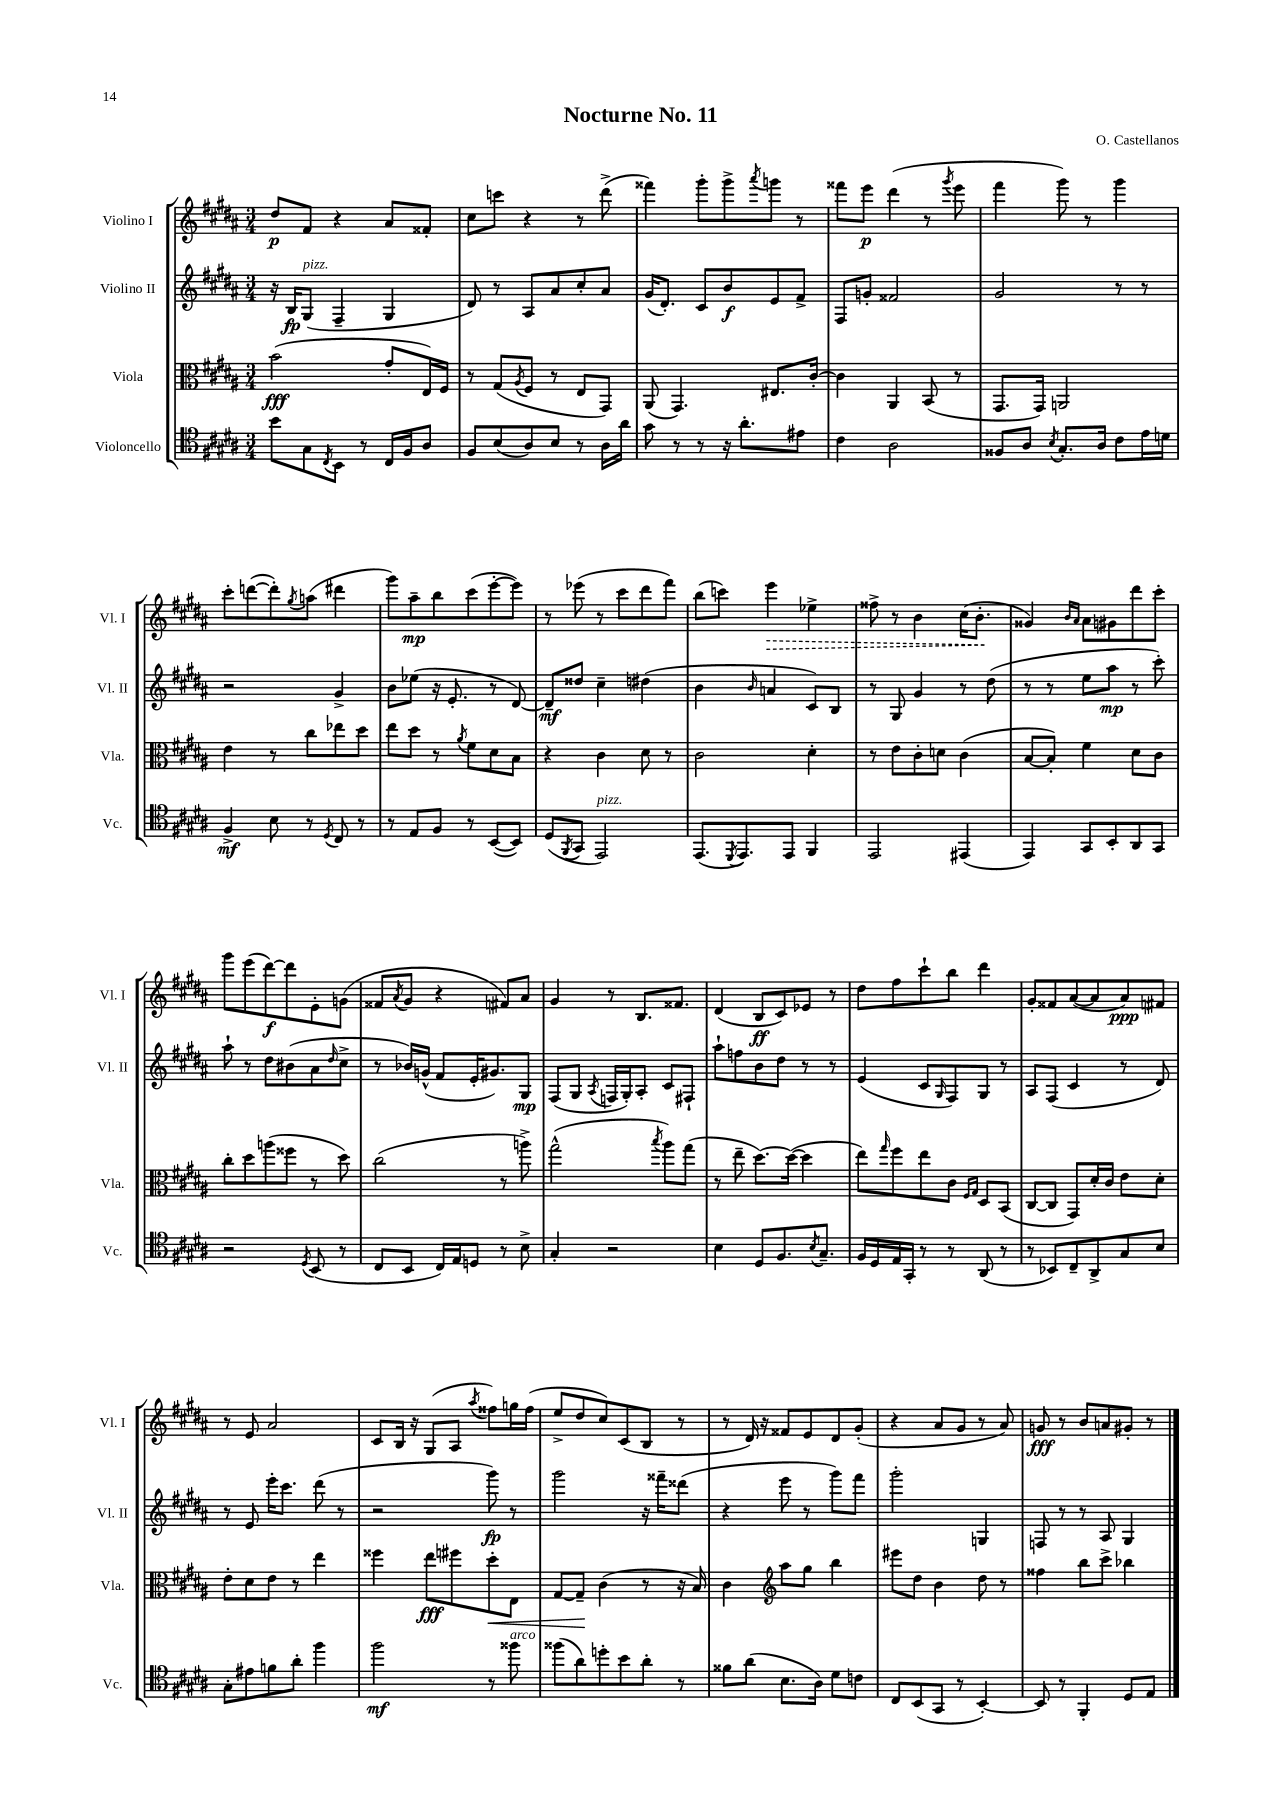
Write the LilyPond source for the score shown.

\header { title = "Nocturne No. 11" composer = "O. Castellanos" }
<<
\new StaffGroup <<
\new Staff = "s0" \with { instrumentName = "Violino I" shortInstrumentName = "Vl. I" } {
    \clef treble \key b \major \numericTimeSignature \time 3/4
    dis''8\p fis'8 r4 ais'8 fisis'8-. |
    cis''8 c'''8 r4 r8 dis'''8->( |
    fisis'''4) gis'''8-. gis'''8-> \acciaccatura { ais'''8 } g'''8 r8 |
    fisis'''8 e'''8\p dis'''4( r8 \acciaccatura { gis'''8 } e'''8 |
    fis'''4 gis'''8) r8 gis'''4 |
    cis'''8-. d'''8~( d'''8-.) \acciaccatura { gis''8 } a''8( dis'''4 |
    gis'''8) ais''8--\mp b''8 cis'''8( e'''8~-. e'''8) |
    r8 ees'''8( r8 cis'''8 dis'''8 fis'''8) |
    b''8( c'''8) \once \override Hairpin.style = #'dashed-line e'''4\> ees''4-> |
    fisis''8-> r8 b'4 cis''16( b'8.-.\! |
    gisis'4) \grace { b'16 ais'16 } ais'8 gis'8 dis'''8 cis'''8-. |
    gis'''8 e'''8( dis'''8~\f) dis'''8 e'8-. g'8( |
    fisis'8 \acciaccatura { ais'8 } gis'8 r4 fis'8) ais'8 |
    gis'4 r8 b8. fisis'8. |
    dis'4( b8\ff cis'8) ees'8 r8 |
    dis''8 fis''8 cis'''8-! b''8 dis'''4 |
    gis'8-. fisis'8 ais'8~( ais'8 ais'8\ppp) fis'8 |
    r8 e'8 ais'2 |
    cis'8 b16 r16 gis8( ais8 \acciaccatura { ais''8 } fisis''8) g''16 fisis''16( |
    e''8-> dis''8 cis''8) cis'8( b8 r8 |
    r8 dis'16) r16 fisis'8 e'8 dis'8 gis'8-.( |
    r4 ais'8 gis'8 r8 ais'8) |
    g'8\fff r8 b'8 a'8 gis'8-. r8 \bar "|." |
}
\new Staff = "s1" \with { instrumentName = "Violino II" shortInstrumentName = "Vl. II" } {
    \clef treble \key b \major \numericTimeSignature \time 3/4
    r16 b16\fp gis8^\markup { \italic "pizz." }( fis4-- gis4 |
    dis'8) r8 ais8 ais'8 cis''8-. ais'8 |
    gis'16( dis'8.-.) cis'8 b'8\f e'8 fis'8-> |
    fis8 g'8-. fisis'2 |
    gis'2 r8 r8 |
    r2 gis'4-> |
    b'8 ees''8( r16 e'8.-. r8 dis'8~) |
    dis'8--\mf disis''8 cis''4-- dis''4( |
    b'4 \grace { b'16 } a'4 cis'8) b8 |
    r8 gis8 gis'4 r8 dis''8( |
    r8 r8 e''8 ais''8\mp r8 cis'''8-.) |
    ais''8-! r8 dis''8 bis'8( ais'8 \grace { dis''16 } cis''8-> |
    r8 bes'16) g'16-^( fis'8 e'16-. gis'8.) gis8\mp |
    fis8( gis8 \acciaccatura { ais8 } f16 gis16-.) ais8-. cis'8 fis8-! |
    ais''8-! f''8 b'8 dis''8 r8 r8 |
    e'4( cis'8 \grace { gis16 } fis8) gis8 r8 |
    ais8 fis8( cis'4 r8 dis'8) |
    r8 e'8 e'''16-. cis'''8. dis'''8( r8 |
    r2 gis'''8\fp) r8 |
    gis'''2 r16 fisis'''16-- disis'''8( |
    r4 e'''8 r8 gis'''8) fis'''8 |
    gis'''2-. g4 |
    f8 r8 r8 ais8 gis4 \bar "|." |
}
\new Staff = "s2" \with { instrumentName = "Viola" shortInstrumentName = "Vla." } {
    \clef alto \key b \major \numericTimeSignature \time 3/4
    b'2\fff( gis'8-. e16) fis16 |
    r8 gis8( \acciaccatura { ais8 } fis8 r8 e8 gis,8) |
    ais,8( gis,4.) eis8. cis'16~-. |
    cis'4 ais,4 b,8( r8 |
    gis,8. gis,16) a,2 |
    e'4 r8 cis''8 ees''8 dis''8 |
    e''8 dis''8 r8 \acciaccatura { ais'8 } fis'8 dis'8 b8 |
    r4 cis'4 dis'8 r8 |
    cis'2 dis'4-. |
    r8 e'8 cis'8-. d'8 cis'4( |
    b8~ b8-.) fis'4 dis'8 cis'8 |
    cis''8-. dis''8 a''8( fisis''8 r8 dis''8) |
    cis''2( r8 a''8->) |
    gis''2-^( \acciaccatura { b''8 } ais''8) gis''8( |
    r8 e''8-- dis''8.~) dis''16~( dis''4 |
    e''8) \grace { gis''16 } fis''8 e''8 cis'8 \grace { fis16 gis16 } dis8 b,8( |
    cis8~ cis8 gis,8) dis'16-. cis'16 e'8 dis'8-. |
    e'8-. dis'8 e'8 r8 e''4 |
    fisis''4 e''8\fff fis''8 dis''8-.\< e8 |
    gis8~ gis8--\! cis'4( r8 r16 b16) |
    cis'4 \clef treble ais''8 gis''8 b''4 |
    eis'''8 dis''8 b'4 dis''8 r8 |
    fisis''4 b''8 cis'''8-> bes''4 \bar "|." |
}
\new Staff = "s3" \with { instrumentName = "Violoncello" shortInstrumentName = "Vc." } {
    \clef tenor \key b \major \numericTimeSignature \time 3/4
    b'8 gis8 \acciaccatura { cis8 } b,8 r8 cis16 fis16 ais8 |
    fis8 b8( ais8) b8 r8 ais16 ais'16 |
    gis'8 r8 r8 r16 ais'8.-. eis'8 |
    cis'4 ais2 |
    fisis8 ais8 \acciaccatura { b8 } gis8.-. ais16 cis'8 e'16 d'16 |
    fis4->\mf b8 r8 \acciaccatura { dis8 } cis8 r8 |
    r8 e8 fis8 r8 b,8~( b,8) |
    dis8( \acciaccatura { fis,8 } gis,8 e,2^\markup { \italic "pizz." }) |
    e,8.( \acciaccatura { dis,8 } e,8.) e,8 fis,4 |
    e,2 eis,4( |
    e,4) gis,8 b,8-. ais,8 gis,8 |
    r2 \acciaccatura { dis8 } b,8( r8 |
    cis8 b,8 cis16) e16 d8 r8 b8-> |
    gis4-. r2 |
    b4 dis8 fis8. \acciaccatura { b8 } gis8.-- |
    fis16 dis16 e16 gis,16-. r8 r8 ais,8( r8 |
    r8 bes,8) cis8-- ais,8-> gis8 b8 |
    gis8-. eis'8 f'8 ais'8-. fis''4 |
    fis''2\mf r8 fisis''8^\markup { \italic "arco" } |
    fisis''8( ais'8) d''8-. b'8 ais'8-. r8 |
    fisis'8 ais'8( b8. ais16) dis'8 c'8 |
    cis8 b,8( gis,8 r8 b,4~-.) |
    b,8 r8 fis,4-. dis8 e8 \bar "|." |
}
>>
>>
\layout { \context { \Score \remove "Bar_number_engraver" } }
